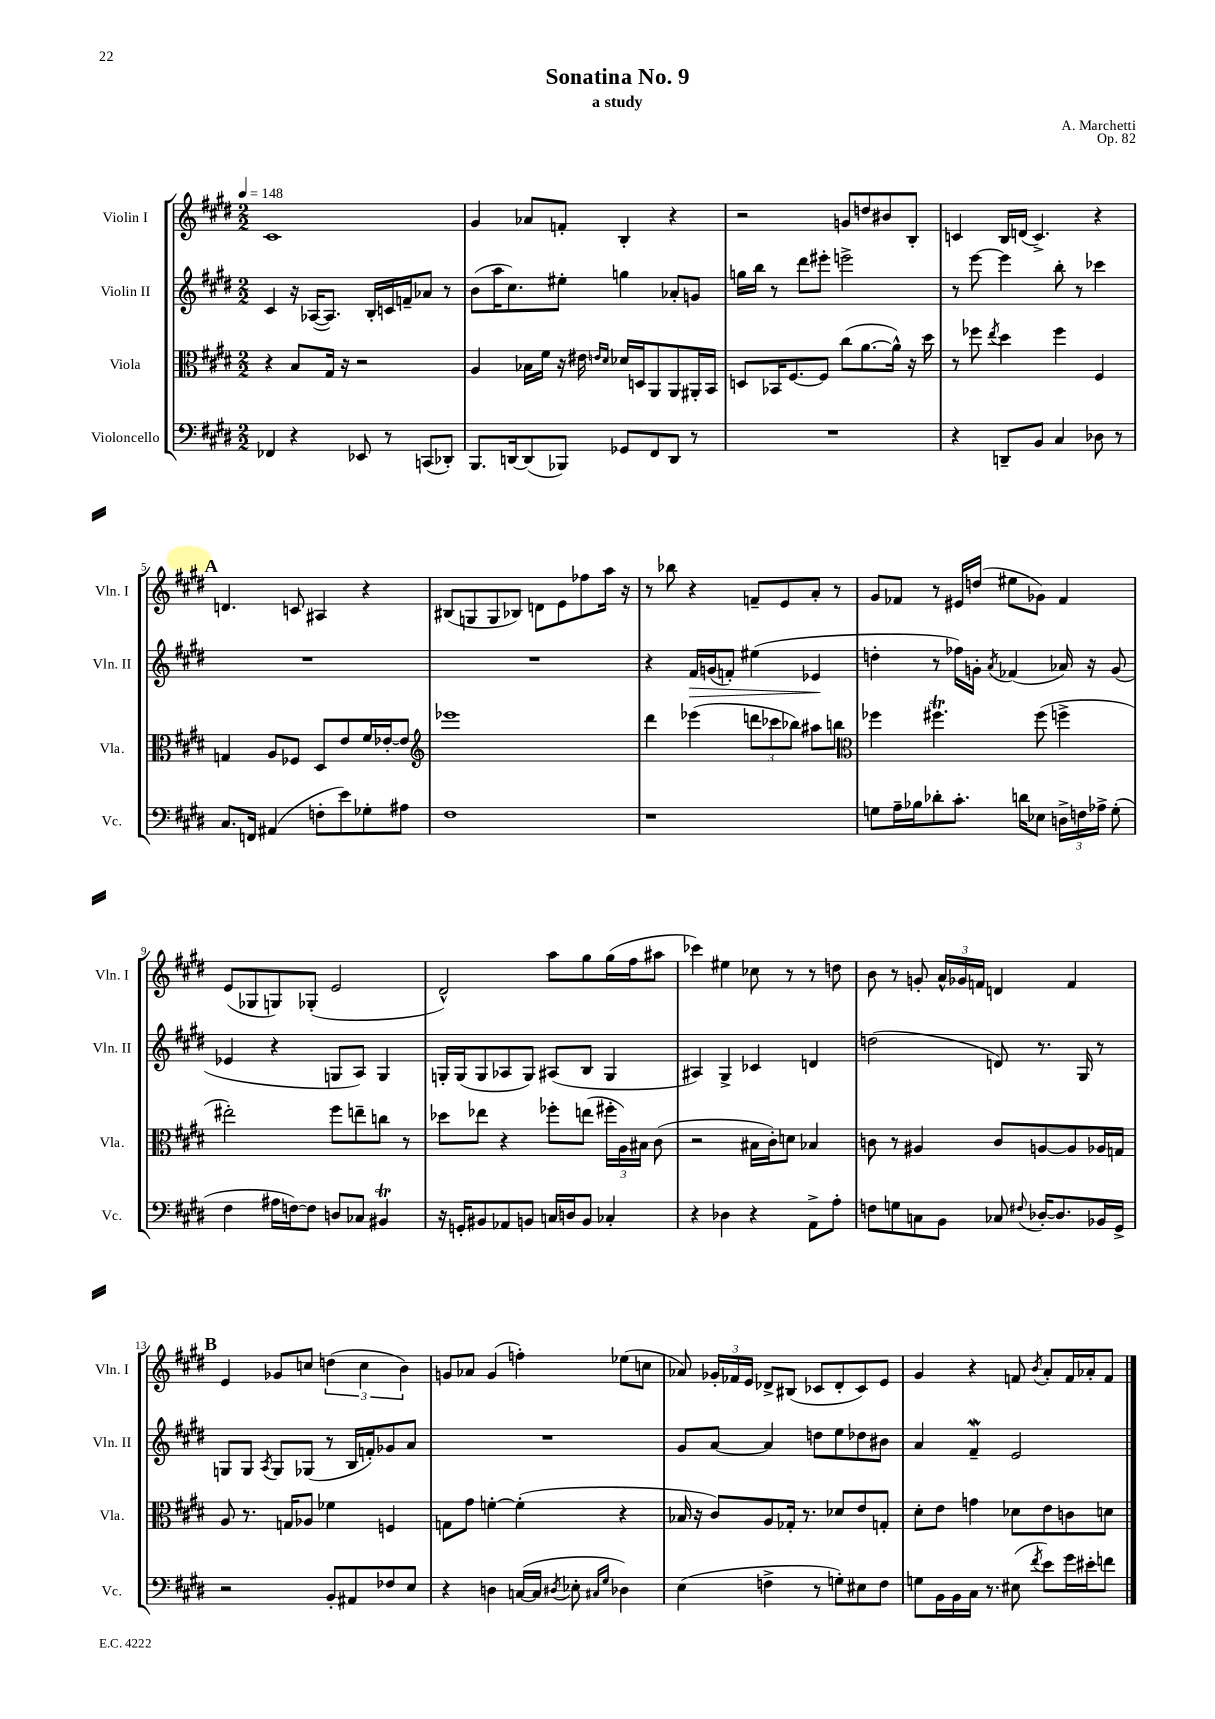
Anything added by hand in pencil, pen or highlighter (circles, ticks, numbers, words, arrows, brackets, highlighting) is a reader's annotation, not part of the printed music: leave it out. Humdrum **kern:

**kern	**kern	**kern	**dynam	**kern
*part4	*part3	*part2	*part2	*part1
*staff4	*staff3	*staff2	*staff2	*staff1
*I"Violoncello	*I"Viola	*I"Violin II	*	*I"Violin I
*I'Vc.	*I'Vla.	*I'Vln. II	*	*I'Vln. I
*clefF4	*clefC3	*clefG2	*	*clefG2
*k[f#c#g#d#]	*k[f#c#g#d#]	*k[f#c#g#d#]	*	*k[f#c#g#d#]
*M2/2	*M2/2	*M2/2	*	*M2/2
*MM148	*MM148	*MM148	*	*MM148
=1	=1	=1	=1	=1
4FF-X/	4r	4c#/	.	1c#
4r	8B/L	16r	.	.
.	.	([16A-X/KL	.	.
.	16G#/Jk	8.A-/J])	.	.
.	16r	.	.	.
8EE-X/	2r	.	.	.
.	.	16B'/LL	.	.
8r	.	16cn/	.	.
.	.	16fn~/J	.	.
(8CCn/L	.	8a-X/J	.	.
8DD-X'/J)	.	8r	.	.
=2	=2	=2	=2	=2
8.BBB/L	4A/	(8b\L	.	4g#/
.	.	16aa\K	.	.
[16DDn/k	.	8.cc#\)	.	.
(8DD/]	16B-X\LL	.	.	8a-X/L
.	16f#\JJ	.	.	.
8BBB-X/J)	16r	8ee#X'\J	.	8fn'/J
.	16e#X\	.	.	.
.	16qqen/LL	.	.	.
.	16qqd#/JJ	.	.	.
8GG-X/L	16d-X/LL	4ggn\	.	4B'/
.	16Dn/J	.	.	.
8FF#/	8AA/	.	.	.
8DD/J	8AA/	8a-X'/L	.	4r
8r	16AA#X'/L	8gn/J	.	.
.	16BB/JJ	.	.	.
=3	=3	=3	=3	=3
1r	8Dn/L	16ggn\LL	.	2r
.	.	16bb\JJ	.	.
.	16BB-X/K	8r	.	.
.	[8.F#/	.	.	.
.	.	8ddd#\L	.	.
.	8F#/J]	8eee#X'\J	.	.
.	(8cc#\L	2eeen^\	.	8gn/L
.	[8.a\	.	.	8ddn/
.	.	.	.	8b#X/
.	16a^^\Jk])	.	.	.
.	16r	.	.	8B'/J
.	16dd#\	.	.	.
=4	=4	=4	=4	=4
4r	8r	8r	.	4cn/
.	8ff-X\	[8eee\	.	.
.	8qee/	.	.	.
8DDn~/L	4dd#\	4eee\]	.	16B/LL
.	.	.	.	(16dn/JJ
8BB/J	.	.	.	4.c^/)
4C#/	4ff-\	8bb'\	.	.
.	.	8r	.	.
8D-X\	4F#/	4ccc-X\	.	4r
8r	.	.	.	.
!!LO:LB:g=z
!!LO:REH:place=s1:t=A
=5	=5	=5	=5	=5
8.C#/L	4Gn/	1r	.	4.dn/
16FFn/Jk	.	.	.	.
(4AA#X/	8A/L	.	.	.
.	8F-X/J	.	.	8cn/
8Fn'\L	8D#/L	.	.	4A#X/
8e\)	8e/	.	.	.
8G-X'\	16f#/L	.	.	4r
.	[16e-X'/J	.	.	.
8A#X\J	8e-/J]	.	.	.
=6	=6	=6	=6	=6
*	*clefG2	*	*	*
1F#	1eee-X	1r	.	(8B#X/L
.	.	.	.	8Gn/
.	.	.	.	8G/
.	.	.	.	8B-X/J)
.	.	.	.	8dn\L
.	.	.	.	8e\
.	.	.	.	8ff-X\
.	.	.	.	16aa\Jk
.	.	.	.	16r
=7	=7	=7	=7	=7
1r	4ddd#\	4r	.	8r
.	.	.	.	8bb-X\
!	!	!	!LO:HP:b	!
.	(4eee-X\	16f#/LL	>	4r
.	.	(16gn/J	.	.
.	.	8fn'/J)	.	.
.	12dddn\L	(4ee#X\	.	8fn~/L
.	12ccc-X\	.	.	.
.	.	.	.	8e/
.	12bb-X\J)	.	.	.
.	8aa#X\L	4e-X/	.	8a'/J
.	8bbn\J	.	.	8r
.	.	.	]	.
=8	=8	=8	=8	=8
*	*clefC3	*	*	*
8Gn\L	4ff-X\	4ddn'\	.	8g#/L
16A~\L	.	.	.	8f-X/J
16B-X\J	.	.	.	.
8d-X'\	4.ff#XT\	8r	.	8r
8.c#'\J	.	16ff-X\LL)	.	16e#X/LL
.	.	16gn'\JJ	.	(16ddn/JJ
.	.	8qa/	.	.
.	.	(4f-X/	.	8ee#X\L
16dn\KL	.	.	.	.
8E-X\J	(8ff#\	.	.	8g-X\J)
24Dn^\LL	4ffn^\	16a-X/)	.	4f-/
24Fn\	.	.	.	.
.	.	16r	.	.
24A-X^\JJ	.	.	.	.
(8G'\	.	(8g/	.	.
!!LO:LB:g=z
=9	=9	=9	=9	=9
4F#\	2ee#X'\)	4e-X/	.	(8e/L
.	.	.	.	8G-X/
16A#X\LL	.	4r	.	8Gn/)
[16Fn\J)	.	.	.	.
8F\J]	.	.	.	(8G-X'/J
8Dn/L	8ff#\L	8Gn/L	.	2e/
8C-X/J	8een~\	8A/J)	.	.
4BB#Xt/	8ccn\J	4G/	.	.
.	8r	.	.	.
=10	=10	=10	=10	=10
16r	8dd-X\L	16Gn'/LL	.	2d#^^/)
16GGn'/KL	.	(16G/J	.	.
8BB#X/	8ee-X\J	8G/	.	.
8AA-X/	4r	8A-X/	.	.
8BBn/J	.	8G/J)	.	.
16Cn/LL	8ff-X'\L	(8A#X/L	.	8aa\L
16Dn/J	.	.	.	.
8BB/J	(8een\J	8B/J	.	8gg#\
4C-X'/	24ff#X'\LL	4G/	.	(16gg#\L
.	24A\)	.	.	.
.	.	.	.	16ff#\J
.	24B#X\JJ	.	.	.
.	(8c#\	.	.	8aa#X\J
=11	=11	=11	=11	=11
4r	2r	4A#X/)	.	4ccc-X\)
4D-X\	.	4G#^/	.	4ee#X\
4r	16B#X\LL	4c-X/	.	8cc-X\
.	16c#'\J)	.	.	.
.	8dn\J	.	.	8r
8AA^\L	4B-X/	4dn/	.	8r
8A'\J	.	.	.	8ddn\
=12	=12	=12	=12	=12
8Fn\L	8cn\	(2ddn\	.	8b\
8Gn\	8r	.	.	8r
8Cn\	4A#X/	.	.	8gn'/
8BB\J	.	.	.	24a^^/LL
.	.	.	.	24g-X/
.	.	.	.	24fn/JJ
8C-X/	8c/L	8dn/)	.	4dn/
8qqF#X/	.	.	.	.
[16D-X'/KL	[8An/	8.r	.	.
8.D-/]	.	.	.	.
.	8A/]	.	.	4f/
.	.	16G#/	.	.
16BB-X/L	16A-X/L	8r	.	.
16GG#^/JJ	16Gn/JJ	.	.	.
!!LO:LB:g=z
!!LO:REH:place=s1:t=B
=13	=13	=13	=13	=13
2r	8A/	8Gn/L	.	4e/
.	8.r	8G/J	.	.
.	.	8qA/	.	.
.	.	8G/L	.	8g-X/L
.	16Gn/KL	.	.	.
.	8A-X/J	(8G-X/J	.	8ccn/J
8BB'/L	4f-X\	8r	.	(6ddn\
8AA#X/	.	16B/LL	.	.
.	.	.	.	6cc\
.	.	16fn'/J)	.	.
8F-X/	4Fn/	8g-X/	.	.
.	.	.	.	6b\)
8E/J	.	8a/J	.	.
=14	=14	=14	=14	=14
4r	8Gn\L	1r	.	8gn/L
.	8g#\J	.	.	8a-X/J
4Dn\	[4fn'\	.	.	(4g/
([16Cn/LL	(4f'\]	.	.	4ffn'\)
16C/JJ]	.	.	.	.
8qD#X/	.	.	.	.
8E-X'\	.	.	.	.
16qqC#X/LL	.	.	.	.
16qqG#/JJ	.	.	.	.
4D-X\)	4r	.	.	(8ee-X\L
.	.	.	.	8ccn\J
=15	=15	=15	=15	=15
(4E\	16B-X/	8g#/L	.	8a-X/)
.	16r	.	.	.
.	8c#/L)	[8a/J	.	24g-X'/LL
.	.	.	.	24f-X/
.	.	.	.	24e/JJ
4Fn^\	8A/	4a/]	.	8d-X^/L
.	16G-X'/Jk	.	.	(8B#X/J
.	8.r	.	.	.
8r	.	8ddn\L	.	8c-X/L
8Gn'\L)	8d-X/L	8ee\	.	8d-'/
8E#X\	8e/	8dd-X\	.	8c-/)
8F\J	8Gn'/J	8b#X\J	.	8e/J
=16	=16	=16	=16	=16
8Gn\L	8d#'\L	4a/	.	4g#/
16BB\L	8e\J	.	.	.
16BB\	.	.	.	.
16C#\JJ	4gn\	4f#W~/	.	4r
8.r	.	.	.	.
(8E#X\	8d-X\L	2e/	.	8fn/
8qf#/	.	.	.	8qb/
8e\L)	8e\	.	.	8a'/L
16g#\L	8cn\	.	.	16f/L
16e#X'\J	.	.	.	16a-X'/J
8fn\J	8dn\J	.	.	8f/J
==	==	==	==	==
*-	*-	*-	*-	*-
